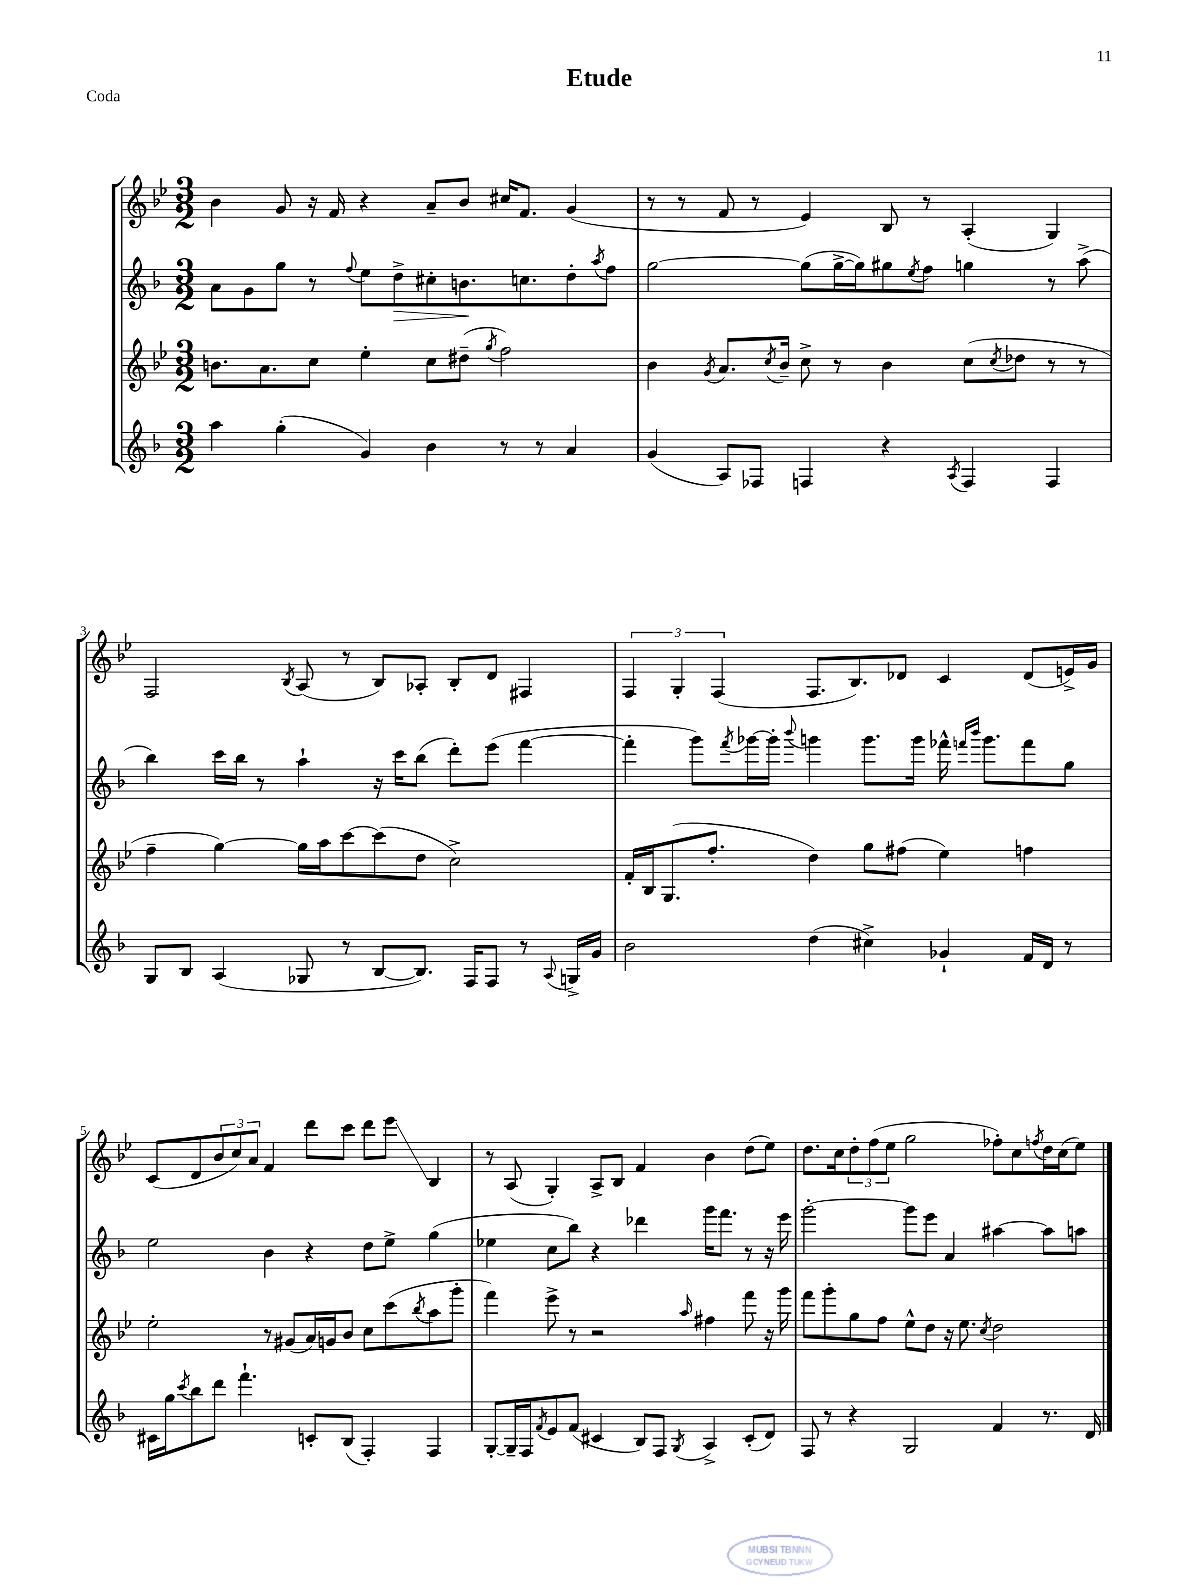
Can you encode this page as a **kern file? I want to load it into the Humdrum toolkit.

**kern	**kern	**kern	**kern
*staff4	*staff3	*staff2	*staff1
*clefG2	*clefG2	*clefG2	*clefG2
*k[b-]	*k[b-e-]	*k[b-]	*k[b-e-]
*M3/2	*M3/2	*M3/2	*M3/2
4aa\	8.b\L	8a\L	4b-\
.	.	8g\	.
.	8.a\	.	.
(4gg'\	.	8gg\J	8g/
.	8cc\J	8r	16r
.	.	.	16f/
.	.	8qqff/	.
4g/)	4ee-'\	8ee\L	4r
.	.	8dd^\	.
4b-\	8cc\L	8cc#'\	8a~/L
.	(8dd#~\J	8.b\	8b-/J
.	8qgg/	.	.
8r	2ff\)	.	16cc#/LK
.	.	8.cc\	8.f/J
8r	.	.	.
4a/	.	8dd'\	(4g/
.	.	8qaa/	.
.	.	8ff\J	.
=	=	=	=
(4g/	4b-\	[2gg\	8r
.	.	.	8r
.	8qg/	.	.
8A/L)	8.a/L	.	8f/
8F-/J	.	.	8r
.	8qcc/	.	.
.	16b-~/Jk	.	.
4F/	8cc^\	(8gg\]L	4e-/)
.	8r	[16gg^\L	.
.	.	16gg\]J)	.
4r	4b-\	8gg#\	8B-/
.	.	8qee/	.
.	.	8ff\J	8r
8qA/	.	.	.
4F/	(8cc\L	4gg\	(4A'/
.	8qcc/	.	.
.	8dd-\J	.	.
4F/	8r	8r	4G/)
.	8r	(8aa^\	.
=	=	=	=
8G/L	4ff~\	4bb-\)	2F/
8B-/J	.	.	.
(4A/	[4gg\)	16ccc\LL	.
.	.	16bb-\JJ	.
.	.	8r	.
.	.	.	8qB-/
8G-/	16gg\]LL	4aa`\	(8A/
.	16aa\J	.	.
8r	[8ccc\	.	8r
[8B-/L	(8ccc\]	16r	8B-/L)
.	.	16ccc\LK	.
8.B-/]J)	8dd\J	(8bb-\J	8A-'/J
.	2cc^\)	8ddd'\L)	8B-'/L
16F/LK	.	.	.
8F/J	.	(8eee\J	8d/J
8r	.	[4fff\	4F#/
8qqA/	.	.	.
16G^/LL	.	.	.
16g/JJ	.	.	.
=	=	=	=
2b-\	16f'/LL	4fff'\]	6F/
.	16B-/J	.	.
.	(8.G/	.	.
.	.	.	6G'/
.	.	8ggg\L)	.
.	8.ff'/J	.	.
.	.	.	(6F/
.	.	8qfff/	.
.	.	[16ggg-\L	.
.	.	16ggg-'\]JJ	.
.	.	8qqbbb-/	.
(4dd\	4dd\)	4ggg\	8.F/L
.	.	.	8.B-/)
4cc#^\)	8gg\L	8.ggg\L	.
.	(8ff#\J	.	8d-/J
.	.	16ggg\Jk	.
4g-`/	4ee-\)	16fff-^^\	4c/
.	.	16qqfff/LL	.
.	.	16qqbbb-/JJ	.
.	.	8.ggg\L	.
16f/LL	4ff\	8fff\	(8d-/L
16d/JJ	.	.	.
8r	.	8gg\J	16e^/L)
.	.	.	16g/JJ
=	=	=	=
16c#\LL	2ee-'\	2ee\	(8c/L
16gg\J	.	.	.
8qccc/	.	.	.
8bb-\	.	.	8d/
8ddd\J	.	.	12b-/
.	.	.	12cc/)
4.fff`\	.	.	.
.	.	.	12a/J
.	8r	4b-\	4f/
.	(8g#/L	.	.
8c'/L	16a/L)	4r	8ddd\L
.	16g/J	.	.
(8B-/J	8b-/J	.	8ccc\J
4F'/)	8cc\L	8dd\L	8ddd\L
.	(8ccc\	8ee^\J	8eee-\J
.	8qbb-/	.	.
4F/	8aa\	(4gg\	4B-/
.	8ggg'\J	.	.
=	=	=	=
[8G'/L	4fff\)	4ee-\	8r
16G~/]L	.	.	(8A/
16F/J	.	.	.
8qf/	.	.	.
8e/	8eee-^\	8cc\L	4G'/)
(8f/J	8r	8bb-\J)	.
4c#/	2r	4r	8A^/L
.	.	.	8B-/J
8B-/L)	.	4ddd-\	4f/
8F/J	.	.	.
8qG/	16qqaa/	.	.
4A^/	4ff#\	16ggg\LK	4b-\
.	.	8.fff\J	.
(8c#'/L	8fff\	8r	(8dd\L
8d/J)	16r	16r	8ee-\J)
.	16ggg\	16eee\	.
=	=	=	=
8F/	8fff\L	[2ggg'\	8.dd\L
8r	8ggg'\	.	.
.	.	.	16cc\k
4r	8gg\	.	12dd'\
.	.	.	(12ff\
.	8ff\J	.	.
.	.	.	12ee-\J
2G/	8ee-^^\L	8ggg\]L	2gg\
.	8dd\J	8eee\J	.
.	16r	4a/	.
.	8.ee-\	.	.
.	8qcc/	.	.
4f/	2dd\	[4aa#\	8ff-'\L)
.	.	.	8cc\
.	.	.	8qff/
8.r	.	8aa#\]L	16dd\L
.	.	.	(16cc\J
.	.	8aa\J	8ee-\J)
16d/	.	.	.
==	==	==	==
*-	*-	*-	*-
